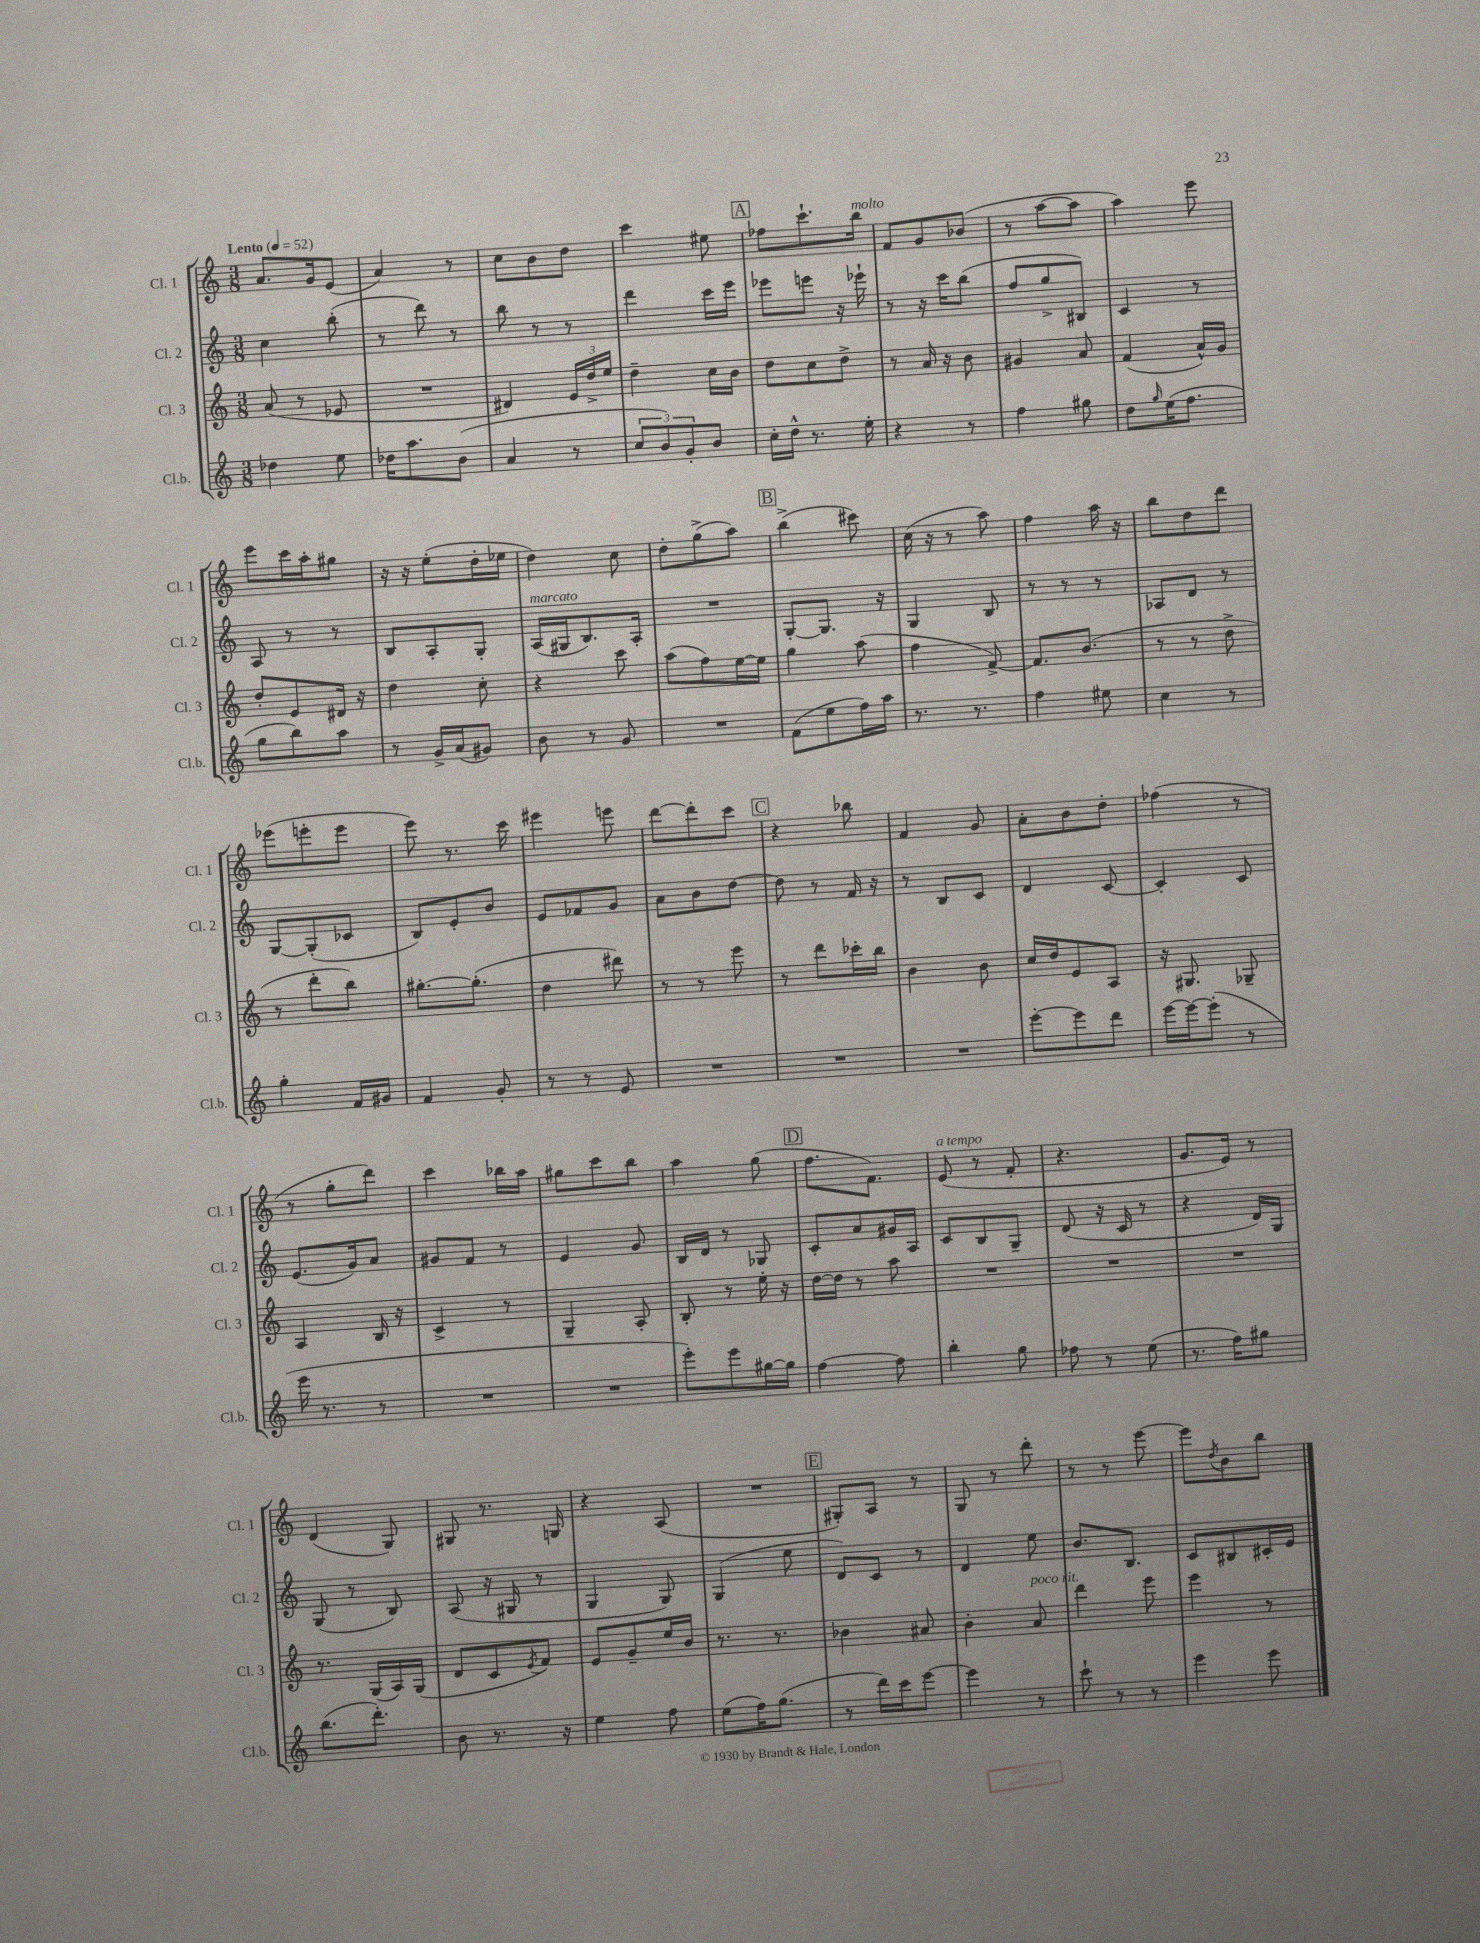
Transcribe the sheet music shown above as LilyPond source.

<<
\new StaffGroup <<
\new Staff = "s0" \with { instrumentName = "Cl. 1" shortInstrumentName = "Cl. 1" } {
    \clef treble \key c \major \numericTimeSignature \time 3/8 \tempo "Lento" 4 = 52
    a'8. g'16 e'8( |
    a'4) r8 |
    c''8 b'8 d''8 |
    c'''4 eis''8 |
    \mark \markup { \box "A" } fes''8 c'''8.-! b''16^\markup { \italic "molto" } |
    f'8 g'8 bes'8( |
    r8 a''8~ a''8 |
    a''4) e'''8 |
    e'''8 c'''16 a''16-. gis''8 |
    r16 r16 e''8-.( d''16-. ees''16 |
    d''4) c''8 |
    d''8-. g''8->( a''8) |
    \mark \markup { \box "B" } b''4->( cis'''8) |
    c''16( r16 r8 a''8) |
    f''4 a''16 r16 |
    b''8 d''8 d'''8 |
    ees'''8( e'''8-. e'''8 |
    e'''8) r8. c'''16 |
    eis'''4 e'''8 |
    d'''8~ d'''8-. c'''8 |
    \mark \markup { \box "C" } r4 bes''8 |
    f'4 g'8 |
    a'8-. b'8 d''8-. |
    fes''4( r8 |
    r8 g''8-. d'''8) |
    c'''4 bes''16 a''16 |
    gis''8 c'''8 b''8 |
    a''4 g''8( |
    \mark \markup { \box "D" } f''8. f'8.) |
    e'8^\markup { \italic "a tempo" }( r8 f'8-. |
    r4. |
    g'8. e'16) r8 |
    d'4( g8) |
    gis8 r8. g16 |
    r4 a8( |
    R4. |
    \mark \markup { \box "E" } gis8-.) a8 r8 |
    g8 r8 d'''8-. |
    r8 r8 e'''8~ |
    e'''8 \acciaccatura { d''8 } b'8 b''8 \bar "|." |
}
\new Staff = "s1" \with { instrumentName = "Cl. 2" shortInstrumentName = "Cl. 2" } {
    \clef treble \key c \major \numericTimeSignature \time 3/8
    c''4 b''8-.( |
    r8 d'''8) r8 |
    b''8 r8 r8 |
    d'''4 c'''16 e'''16 |
    \mark \markup { \box "A" } ees'''8 e'''8 r16 ees'''16-! |
    r8 r16 c'''16 b''8( |
    f''8 g''8-> bis8) |
    c'4 r8 |
    a8 r8 r8 |
    b8 a8-. g8-. |
    a16^\markup { \italic "marcato" }( gis16 b8.) a16-. |
    R4. |
    \mark \markup { \box "B" } g8~-. g8. r16 |
    g4 b8 |
    r8 r8 r8 |
    aes8 d'8 r8 |
    g8~ g8-.( ces'8 |
    b8) e'8-. b'8 |
    e'8 fes'8 g'8 |
    a'8 b'8 d''8~ |
    \mark \markup { \box "C" } d''8 r8 f'16 r16 |
    r8 b8 c'8 |
    d'4 c'8~ |
    c'4-. c'8 |
    e'8.( g'16) a'8 |
    gis'8 f'8 r8 |
    e'4 g'8 |
    b16 d'16 r8 ges8 |
    \mark \markup { \box "D" } c'8-. a'8 gis'16 a16 |
    c'8 b8 g8-- |
    d'8( r16 c'16 r8 |
    r4 d'16) g16 |
    g8( r8 b8) |
    a8( r16 gis16 r8 |
    g4 g8) |
    g4( e''8 |
    \mark \markup { \box "E" } d'8) c'8 r8 |
    d'4 e''8 |
    b'8. b8. |
    c'8 bis8 cis'16-. e'16 \bar "|." |
}
\new Staff = "s2" \with { instrumentName = "Cl. 3" shortInstrumentName = "Cl. 3" } {
    \clef treble \key c \major \numericTimeSignature \time 3/8
    a'8( r8 ees'8 |
    R4. |
    dis'4) \tuplet 3/2 { e'16 d''16-> e''16 } |
    d''4-- c''16 b'16 |
    \mark \markup { \box "A" } d''8 c''8 d''8-> |
    r8 a'16 r16 b'8 |
    gis'4 a'8 |
    f'4( a'16-^) g'16 |
    d''8-. e'8 dis'16 r16 |
    d''4 c''8-. |
    r4 c'''8 |
    a''8( f''8) e''16~ e''16 |
    \mark \markup { \box "B" } g''4 a''8( |
    f''4 f'8~->) |
    f'8. b'8.( |
    r8 r8 d''8-> |
    r8 d'''8-. b''8) |
    gis''8.~-. gis''8.-.( |
    d''4 dis'''8) |
    r8 r8 e'''8 |
    \mark \markup { \box "C" } r8 d'''8 ces'''16-. b''16 |
    b'4 b'8 |
    c''16 d''16 e'8 a8 |
    r16 gis8. ges8-- |
    a4 b16 r16 |
    c'4-> r8 |
    g4-- a8-. |
    b8-. r8 e''16-. r16 |
    \mark \markup { \box "D" } d''16~ d''16 r8 a''8 |
    R4. |
    R4. |
    R4. |
    r8. g16( a16) g16( |
    d'8 c'8 \acciaccatura { e'8 } f'8) |
    e'8 g'8-- e''16 b'16 |
    r8. r8. |
    \mark \markup { \box "E" } bes'4 ais'8 |
    b'4-. a'8^\markup { \italic "poco rit." } |
    d'''4 e'''8 |
    e'''4 r8 \bar "|." |
}
\new Staff = "s3" \with { instrumentName = "Cl.b." shortInstrumentName = "Cl.b." } {
    \clef treble \key c \major \numericTimeSignature \time 3/8
    des''4 e''8 |
    des''16 a''8. b'8( |
    a'4 r8 |
    \tuplet 3/2 { c''8 b'8) g'8-. } b'8 |
    \mark \markup { \box "A" } c''16-. d''16-^ r8. e''16-. |
    r4 r8 |
    f''4 gis''8 |
    d''8 \grace { g''16 } e''16( f''8. |
    g''8 b''8) a''8 |
    r8 g'16-> a'16( gis'8) |
    b'8 r8 g'8 |
    R4. |
    \mark \markup { \box "B" } f'8( e''8 f''16) a''16 |
    r8. r8. |
    f''4 eis''8 |
    c''4 r8 |
    g''4-. f'16 gis'16 |
    f'4 g'8-. |
    r8 r8 e'8 |
    R4. |
    \mark \markup { \box "C" } R4. |
    R4. |
    e'''8~-. e'''8 d'''8 |
    e'''16~ e'''16~ e'''8-.( r8 |
    e'''16 r8. r8 |
    R4. |
    R4. |
    e'''8-.) e'''8 gis''16~ gis''16 |
    \mark \markup { \box "D" } f''4~ f''8 |
    b''4-. g''8 |
    fes''8 r8 e''8( |
    r8. f''16) gis''8 |
    b''8.( d'''8.-.) |
    b'8 r8. r16 |
    e''4 f''8 |
    e''8( f''16) g''8.( |
    \mark \markup { \box "E" } r8 d'''16) c'''16 e'''8~ |
    e'''4 r8 |
    c'''8-! r8 r8 |
    e'''4 e'''8 \bar "|." |
}
>>
>>
\layout { \context { \Score \remove "Bar_number_engraver" } }
